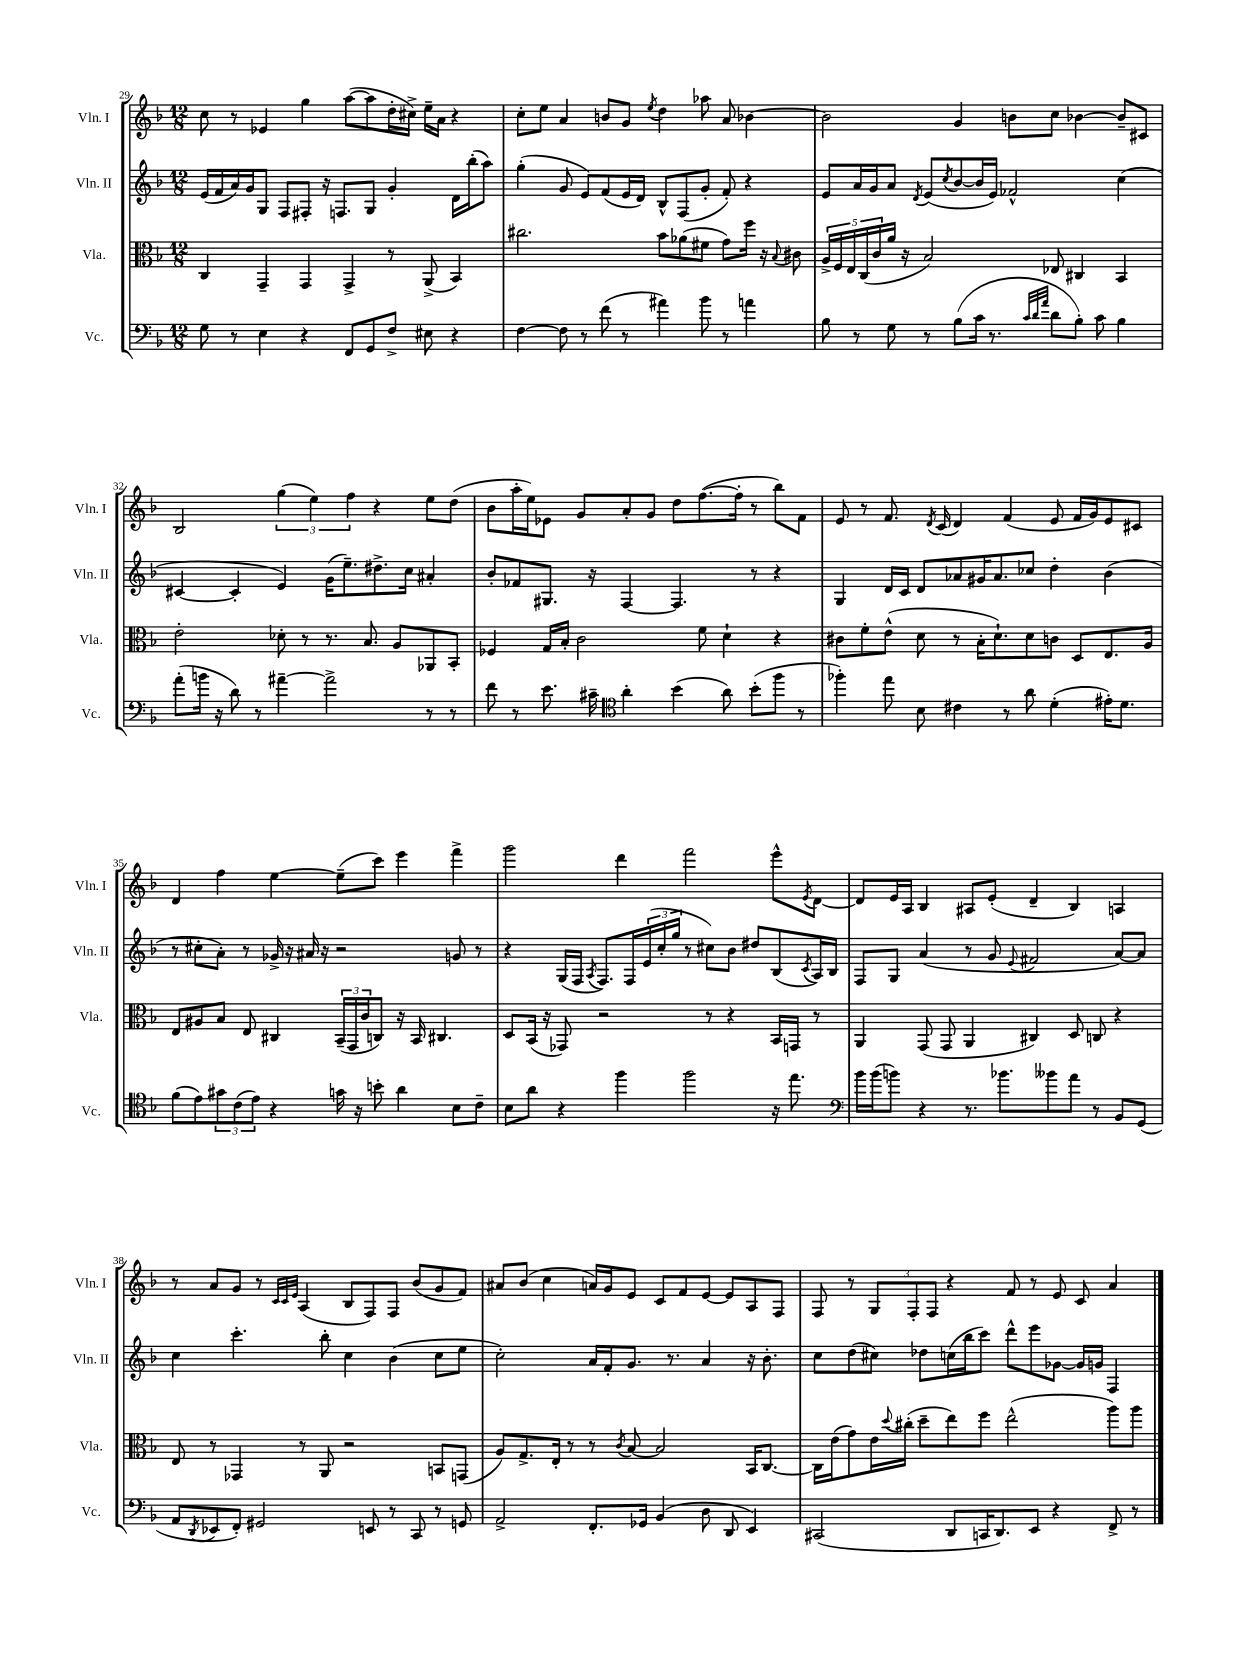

**kern	**kern	**kern	**kern
*staff4	*staff3	*staff2	*staff1
*clefF4	*clefC3	*clefG2	*clefG2
*k[b-]	*k[b-]	*k[b-]	*k[b-]
*M12/8	*M12/8	*M12/8	*M12/8
8G	4C	(16e	8cc
.	.	16f	.
8r	.	16a)	8r
.	.	16g	.
4E	4GG~	8G	4e-
.	.	8F	.
4r	4GG	8F#'	4gg
.	.	16r	.
.	.	8.F	.
8FF	4GG^	.	([8aa
8GG	.	8G	8aa]
8F^	8r	4g'	16dd'
.	.	.	16cc#^)
8E#	(8AA^	.	16ee~
.	.	.	16a
4r	4BB-)	16d	4r
.	.	(16bb-'	.
.	.	8aa)	.
=	=	=	=
[4F	2.cc#	(4gg'	8cc'
.	.	.	8ee
8F]	.	8g	4a
8r	.	8e)	.
(8f	.	(8f	8b
8r	.	16e	8g
.	.	16d)	.
.	.	.	8qee
4a#)	8b-	8B-^^	4dd
.	(8a-	(8F	.
8b-	8f#	8g'	8aa-
8r	8g)	8f')	8a
4a	16ff	4r	[4b-
.	16r	.	.
.	8qqB-	.	.
.	8c#	.	.
=	=	=	=
8B-	20A^	8e	2b-]
.	20F	.	.
.	20E	.	.
8r	.	16a	.
.	(20C	.	.
.	.	16g	.
.	20c	.	.
8G	16a	8a	.
.	16r	.	.
.	.	8qd	.
8r	2B-)	(8e	.
.	.	8qcc	.
(8B-	.	[8b-	4g
16c	.	16b-]	.
8.r	.	16e)	.
.	.	2f-^^	8b
32qqc	.	.	.
32qqd	.	.	.
32qqa	.	.	.
8d	8E-	.	8cc
8B-')	4C#	.	[4b-
8c	.	.	.
4B-	4BB-	(4cc	8b-~]
.	.	.	8c#
=	=	=	=
(8a'	2e'	[4c#	2B-
16b	.	.	.
16r	.	.	.
8d)	.	4c#']	.
8r	.	.	.
[4a#~	8d-'	4e)	(6gg
.	8r	.	.
.	.	.	6ee)
2a#^]	8.r	(16g	.
.	.	8.ee~)	.
.	.	.	6ff
.	8.B-	.	.
.	.	8.dd#^	4r
.	8A	.	.
.	.	16cc	.
8r	8AA-	4a#'	8ee
8r	8BB-'	.	(8dd
=	=	=	=
8f	4F-	8b-'	8b-
8r	.	8f-	16aa'
.	.	.	16ee)
8.e	16G	8.G#	8e-
.	16B-'	.	.
.	2c	.	8g
16c#~	.	16r	.
*clefC4	*	*	*
4a'	.	[4F	8a'
.	.	.	8g
(4b-	.	4.F]	8dd
.	8f	.	([8.ff
8a)	4d`	.	.
.	.	.	16ff']
(8b-'	.	8r	8r
8ff	4r	4r	8bb-)
8r	.	.	8f
=	=	=	=
4ff-')	8c#	4G	8e
.	8f'	.	8r
8ee	(8e^^	16d	8.f
.	.	16c	.
8B-	8d	8d	.
.	.	.	8qd
.	.	.	(16c
4c#	8r	8a-	4d)
.	16B-'	16g#	.
.	8.d`)	8.a-	.
8r	.	.	(4f
8a	8d	8cc-	.
(4d'	8c	4dd'	8e
.	8D	.	16f
.	.	.	16g)
16e#')	8.E	(4b-	8e
8.d	.	.	.
.	.	.	8c#
.	16A	.	.
=	=	=	=
(8f	8E	8r	4d
8e)	8A#	8cc#'	.
12g#	8B-	8a')	4ff
(12c	.	.	.
.	8E	8r	.
12e)	.	.	.
4r	4C#	16g-^	[4ee
.	.	16r	.
.	.	16a#	.
.	.	16r	.
16g	(24BB-~	2r	(8ee~]
.	24GG	.	.
16r	.	.	.
.	24c	.	.
8b'	8C)	.	8ccc)
4a	16r	.	4eee
.	16BB-	.	.
.	4.C#	.	.
8B-	.	8g	4fff^
8c~	.	8r	.
=	=	=	=
8B-	8D	4r	2ggg
8a	(16BB-	.	.
.	16r	.	.
4r	8GG-)	(16G	.
.	.	16F	.
.	.	8qA	.
.	2r	8.F)	.
4ff	.	.	4ddd
.	.	16F	.
.	.	(24e	.
.	.	24cc'	.
.	.	24gg	.
2ff	.	8r	2fff
.	8r	8cc#)	.
.	4r	8b-	.
.	.	8dd#	.
16r	16BB-	(8B-	8eee^^
8.ee	16GG	.	.
.	.	8qc	8qe
.	8r	16A)	[8d
.	.	16B-	.
=	=	=	=
*clefF4	*	*	*
16b-	4AA	8F	8d]
(16b-	.	.	.
8b)	.	8G	16e
.	.	.	16A
4r	(8GG	(4a	4B-
.	8GG	.	.
8.r	4AA	8r	8A#
.	.	8g	(8e'
8.b-	.	.	.
.	.	8qqe	.
.	4C#)	2f#	4d~
8b--	.	.	.
8a	8D	.	4B-)
8r	8C	.	.
8BB-	4r	[8a)	4A
(8GG	.	8a]	.
=	=	=	=
8AA	8E	4cc	8r
8qDD	.	.	.
8EE-	8r	.	8a
8FF')	4GG-	4.ccc'	8g
2GG#	.	.	8r
.	.	.	32qqc
.	.	.	32qqc
.	.	.	32qqe
.	8r	.	(4A
.	8AA	8bb-'	.
.	2r	4cc	8B-
8EE	.	.	8F)
8r	.	(4b-	8F
8CC	.	.	(8b-
8r	8BB	8cc	8g
8GG	(8GG	8ee	8f)
=	=	=	=
2AA^	8A)	2cc')	8a#
.	8.G^	.	(8b-
.	.	.	4cc
.	16E'	.	.
.	8r	.	.
8.FF'	8r	16a	16a)
.	.	16f'	16g
.	8qc	.	.
.	[8B-	8.g	8e
16GG-	.	.	.
(4BB-	2B-]	.	8c
.	.	8.r	.
.	.	.	8f
8D	.	4a	[8e
8DD	.	.	8e]
4EE)	16BB-	16r	8A
.	[8.C	8.b-'	.
.	.	.	8F
=	=	=	=
(2CC#	16C]	8cc	8F
.	(16e	.	.
.	8g)	(8dd	8r
.	16e	8cc#)	12G
.	8qqdd	.	.
.	(16cc#'	.	.
.	.	.	12F'
.	8dd~	8dd-	.
.	.	.	12F
8DD	8ee)	(16cc	4r
.	.	16bb-	.
16CC	8ff	8ccc)	.
8.DD)	.	.	.
.	(2ee^^	8ddd^^	8f
8EE	.	8eee	8r
4r	.	[8g-	8e
.	.	16g-]	8c
.	.	16g	.
8FF^	8aa)	4F	4a
8r	8aa	.	.
==	==	==	==
*-	*-	*-	*-
